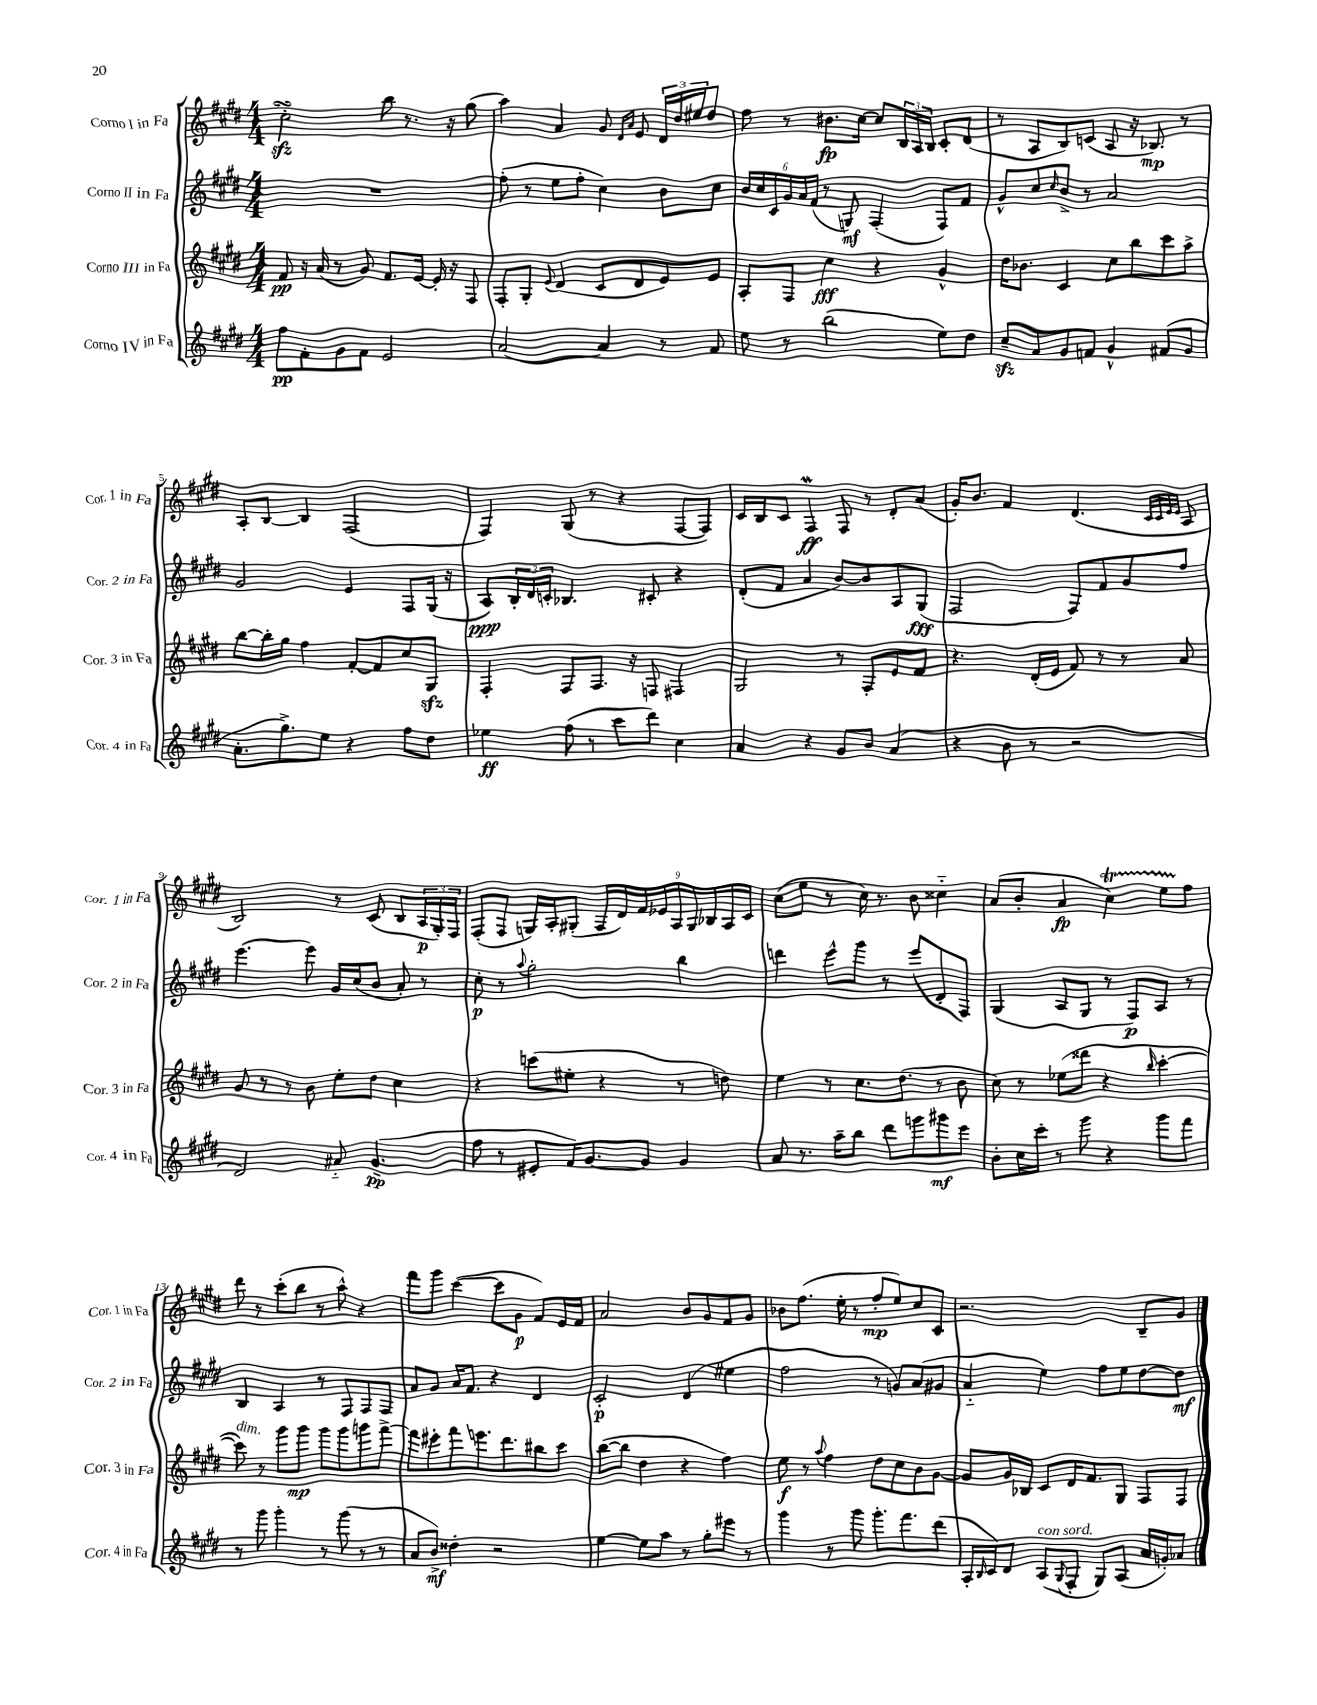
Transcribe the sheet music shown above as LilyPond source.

<<
\new StaffGroup <<
\new Staff = "s0" \with { instrumentName = "Corno I in Fa" shortInstrumentName = "Cor. 1 in Fa" } {
    \clef treble \key e \major \numericTimeSignature \time 4/4
    cis''2-.\turn\sfz b''8 r8. r16 gis''8( |
    a''4) a'4 gis'8 \grace { dis'16 a'16 } e'8 \tuplet 3/2 { dis'16 dis''16 eis''16 } dis''8 |
    fis''8 r8 bis'8.\fp cis''16~ cis''8 \tuplet 3/2 { b16 a16 b16 } cis'8-. dis'8( |
    r8 a8 b8) c'8( a8 r16 bes8.\mp) r8 |
    a8-. b8~ b4 fis2( |
    fis4) gis8( r8 r4 fis8~ fis8) |
    cis'16 b16 cis'8 fis4\mordent\ff fis8 r8 dis'8-. a'8( |
    gis'16-.) b'8. fis'4 dis'4.( \grace { cis'32 cis'32 e'32 e'32 } a8 |
    b2) r8 cis'8( b8 \tuplet 3/2 { a16\p gis16-.) fis16 } |
    fis8-.( fis8 g16) a16-. gis8-.( \tuplet 9/8 { fis16 dis'16) fis'16 ees'16 a16 gis16 bes16 a16 cis'16 } |
    cis''8( e''8 r8 cis''16) r8. b'8 cisis''4-_ |
    a'8( b'8-. a'4\fp cis''4\startTrillSpan) e''8 fis''8\stopTrillSpan |
    dis'''8 r8 cis'''8-.( b''8 r8 a''8-^) r4 |
    fis'''8 gis'''8 cis'''4~( cis'''8 gis'8\p fis'8) e'16 fis'16 |
    a'2 b'8 gis'8 fis'8 gis'8 |
    bes'8 fis''8.( e''16-. r8 fis''8-.\mp e''8) cis''8 cis'8 |
    r2. b8-- gis'8 \bar "|." |
}
\new Staff = "s1" \with { instrumentName = "Corno II in Fa" shortInstrumentName = "Cor. 2 in Fa" } {
    \clef treble \key e \major \numericTimeSignature \time 4/4
    R1 |
    fis''8-.( r8 e''8 fis''8-. cis''4) b'8 cis''8 |
    \tuplet 6/4 { b'16 cis''16 cis'16 gis'16 a'16 fis'16( } r8 g8\mf) fis4-.( fis8) fis'8 |
    gis'8-^ cis''8 \grace { cis''16 } b'8-> r8 a'2 |
    gis'2 e'4 fis8 gis16( r16 |
    a8\ppp) \tuplet 3/2 { b16-. dis'16 c'16-. } bes4. cis'8-. r4 |
    dis'8-.( fis'8 a'4 b'8~) b'8 a8 gis8\fff( |
    fis2 fis8) fis'8 gis'8 fis''8 |
    e'''4.~ e'''8 gis'16 cis''16( b'8 a'8-.) r8 |
    cis''8-.\p r8 \appoggiatura { a''8 } gis''2-. b''4 |
    d'''4 e'''8-^ gis'''8 r8 e'''8( dis'8-. fis8) |
    gis4( a8 gis8 r8 fis8\p) a8 r8 |
    b4 a4 r8 fis8 fis8 fis8 |
    a'8 gis'8 a'16 fis'8. r4 dis'4 |
    cis'2-.\p dis'4( eis''4 |
    fis''2 r8 g'8) a'8( gis'8 |
    a'4-_ e''4) fis''8 e''8 dis''8~ dis''8\mf \bar "|." |
}
\new Staff = "s2" \with { instrumentName = "Corno III in Fa" shortInstrumentName = "Cor. 3 in Fa" } {
    \clef treble \key e \major \numericTimeSignature \time 4/4
    fis'8\pp r16 a'16( r8 gis'8) fis'8. e'16~ e'16-. r16 fis8 |
    fis8-. gis8-. \appoggiatura { e'8 } dis'4( cis'8 dis'8 e'8) e'8 |
    a8-. fis8 cis''4\fff r4 gis'4-^ |
    dis''16 bes'8. cis'4 cis''8 b''8 cis'''8 a''8-> |
    b''8~ b''16-. gis''16 fis''4 fis'8~-. fis'8 cis''8 gis8\sfz |
    fis4-. fis8 fis8. r16 f8 fis4 |
    gis2 r8 fis8-. e'8 fis'8 |
    r4. dis'16-.( e'16 fis'8) r8 r8 a'8 |
    gis'8 r8 r8 b'8 e''8-. dis''8 cis''4 |
    r4 c'''8( eis''8-. r4 r8 d''8) |
    e''4 r8 cis''8. dis''8.( r8 b'8 |
    cis''8) r8 ees''8( disis'''8 r4 \grace { b''16 } cis'''4~-. |
    cis'''8^\markup { \italic "dim." }) r8 gis'''8 gis'''8\mp gis'''8 gis'''8 g'''8 fis'''8~-> |
    fis'''8 eis'''8-. fis'''8 e'''8. dis'''8. bis''8 cis'''8 |
    b''8~( b''8 dis''4 r4 fis''4) |
    e''8\f r8 \appoggiatura { a''8 } fis''4 dis''8 cis''8 b'8 gis'8~ |
    gis'8 gis'16 bes16 cis'8 dis'16 fis'8. gis8 fis8 fis8 \bar "|." |
}
\new Staff = "s3" \with { instrumentName = "Corno IV in Fa" shortInstrumentName = "Cor. 4 in Fa" } {
    \clef treble \key e \major \numericTimeSignature \time 4/4
    fis''8\pp fis'8-. gis'8 fis'8 e'2 |
    a'2~ a'4 r8 fis'8 |
    e''8 r8 b''2( e''8) dis''8 |
    cis''8--\sfz a'8 gis'8 f'8 gis'4-^ fis'8( gis'8 |
    a'8.-. gis''8.->) e''8 r4 fis''8 dis''8 |
    ees''4\ff fis''8( r8 cis'''8 dis'''8) cis''4 |
    a'4 r4 gis'8 b'8 a'4( |
    r4 b'8 r8 r2 |
    dis'2) ais'8-_ gis'4.--\pp( |
    fis''8 r8 eis'8-. fis'16) gis'8.~ gis'8 gis'4 |
    a'8 r8. a''16-- b''8 dis'''8 g'''8 gis'''8\mf e'''8 |
    b'8-. cis''16 cis'''16-. r8 gis'''8 r4 gis'''8 fis'''8 |
    r8 gis'''8 gis'''4-. r8 gis'''8( r8 r8 |
    a'8 b'8->\mf) disis''4-. r2 |
    e''4~ e''8 a''8 r8 gis''8-. eis'''8 r8 |
    gis'''4 r8 gis'''8 gis'''8.-. fis'''8. dis'''8( |
    a16-. \grace { b16 } cis'16) dis'8 a8^\markup { \italic "con sord." }( \appoggiatura { gis8 } fis8-. gis8) a8( a'16 g'16-.) aes'8 \bar "|." |
}
>>
>>
